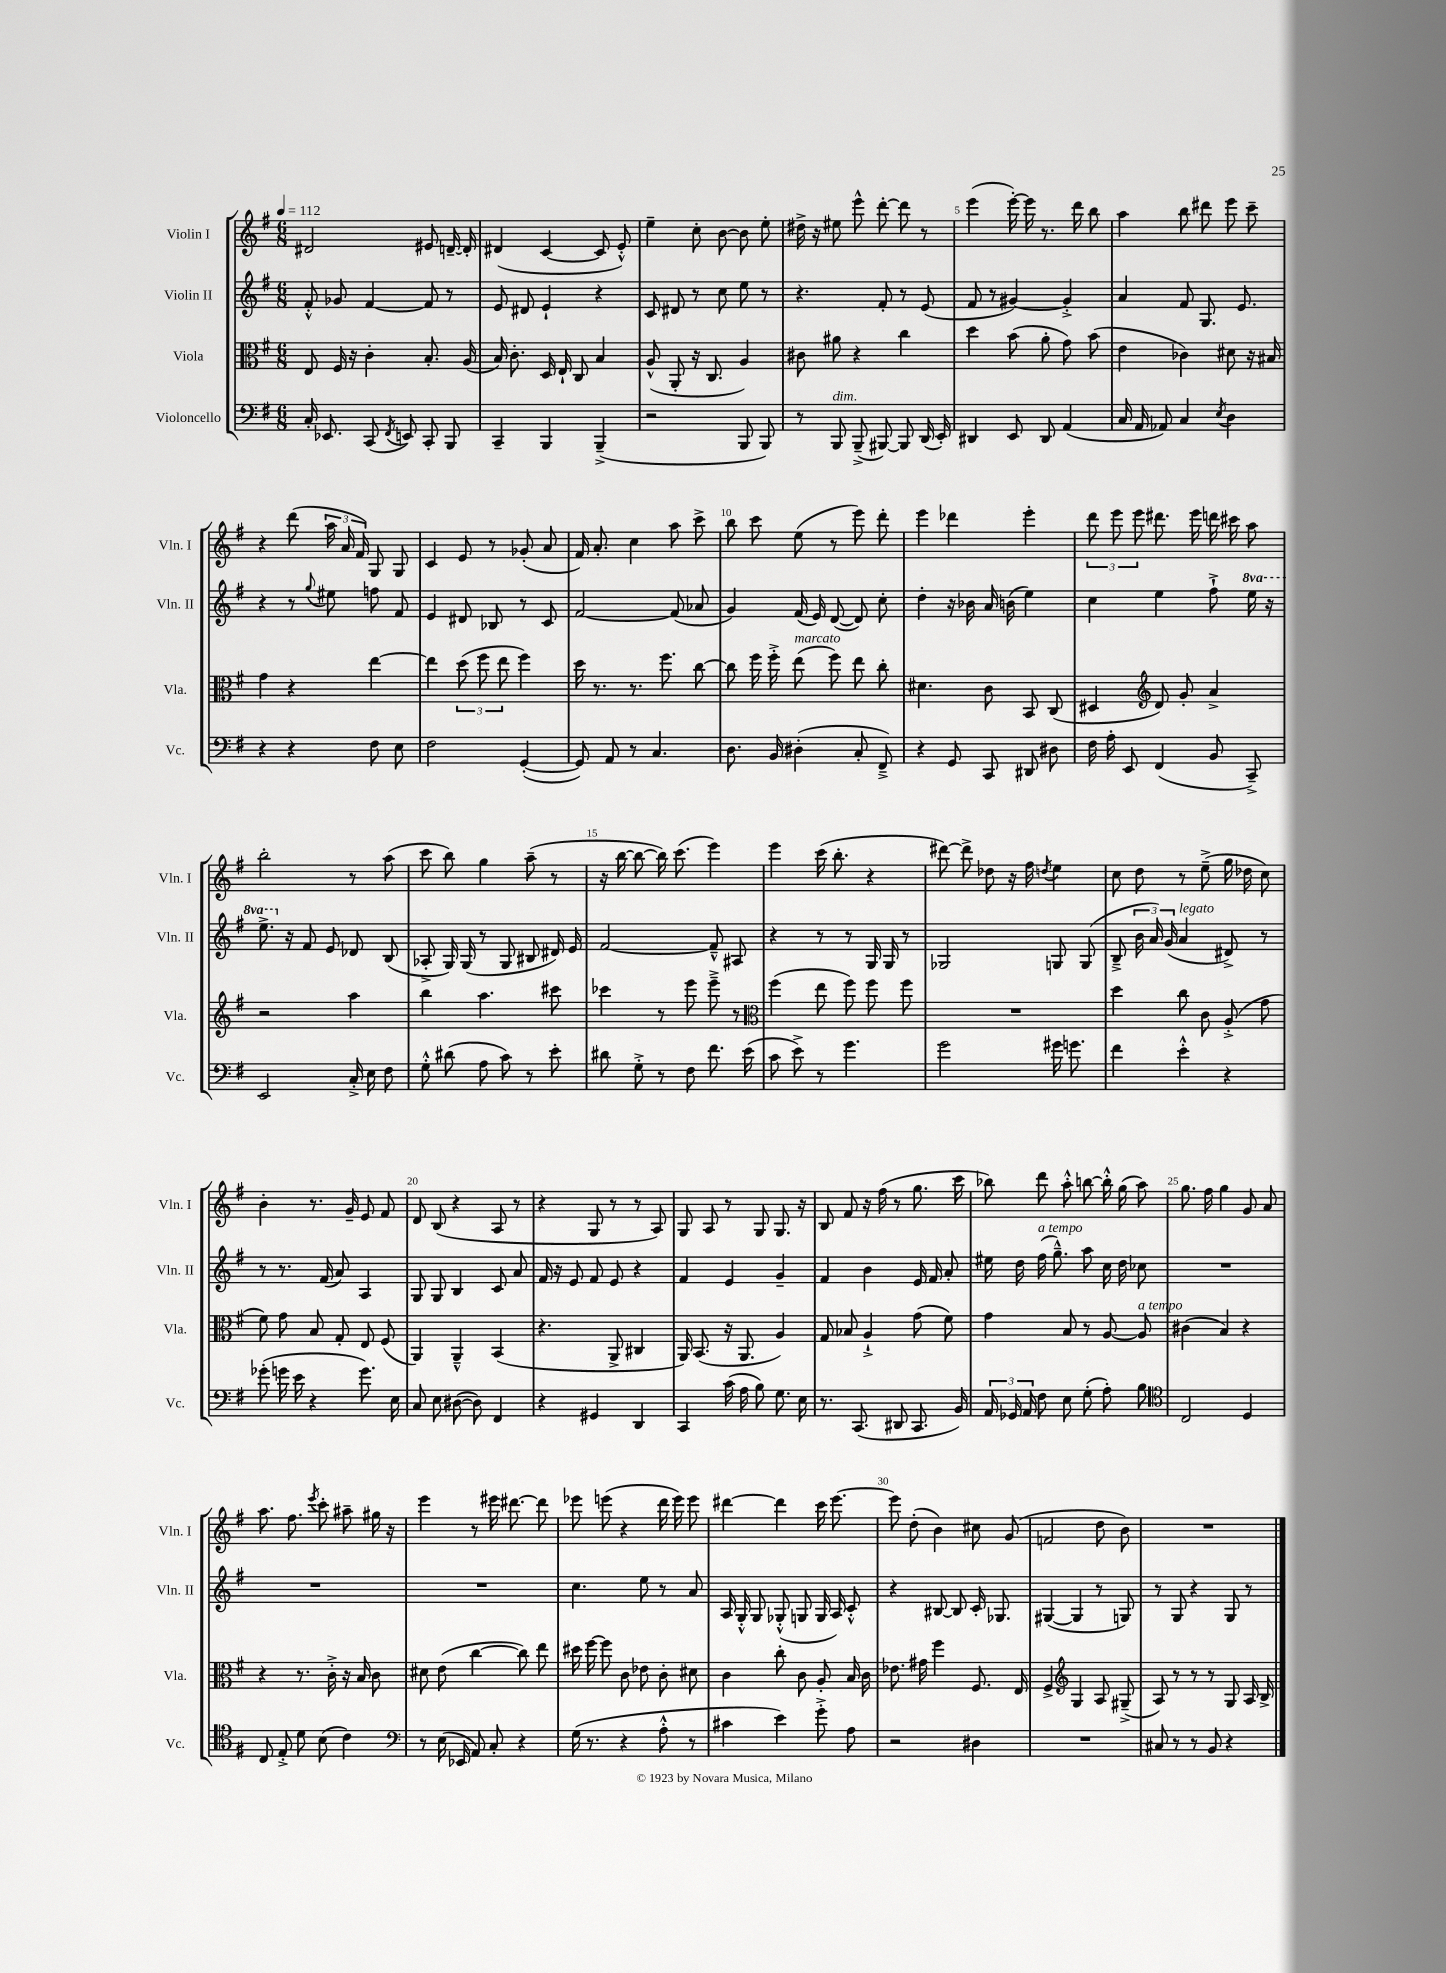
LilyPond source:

<<
\new StaffGroup <<
\new Staff = "s0" \with { instrumentName = "Violin I" shortInstrumentName = "Vln. I" } {
    \clef treble \key g \major \numericTimeSignature \time 6/8 \tempo 4 = 112
    \autoBeamOff dis'2 eis'8 d'16~-- d'16-. |
    dis'4( c'4~ c'8 e'8-.-^) |
    e''4-- c''8-. b'8~ b'8 e''8-. |
    dis''16-> r16 eis''8 e'''8-^ d'''8~-. d'''8 r8 |
    e'''4( e'''16~-.) e'''16 r8. d'''16 b''8 |
    a''4 b''8 dis'''8 e'''8 c'''8-- |
    r4 d'''8( \tuplet 3/2 { a''16 a'16 fis'16) } g8 g8 |
    c'4 e'8 r8 ges'8-.( a'8 |
    fis'16) a'8.-. c''4 a''8 c'''8-> |
    b''8 c'''8 e''8( r8 e'''8) d'''8-. |
    e'''4 des'''4 e'''4-. |
    \tuplet 3/2 { d'''8 e'''8 e'''8 } dis'''8. e'''16 d'''16 cis'''16 a''8 |
    b''2-. r8 a''8( |
    c'''8 b''8) g''4 a''8--( r8 |
    r16 b''16~ b''8~ b''16) c'''8.( e'''4) |
    e'''4 c'''16( b''8.-. r4 |
    dis'''8~) dis'''8-> des''8 r16 fis''16 \acciaccatura { d''8 } e''4 |
    c''8 d''8 r8 e''8--->( g''16 des''16 c''8) |
    b'4-. r8. g'16-- e'8 fis'8 |
    d'8 b8( r4 a8 r8 |
    r4 g8 r8 r8 a8) |
    g8 a8 r8 g8 g8. r16 |
    b8 fis'8 r16 fis''16( r8 g''8. c'''16 |
    bes''8) d'''8 a''8-.-^ b''8~ b''16-.-^ g''16( a''8) |
    g''8. fis''16 g''4 g'8 a'8 |
    a''8. fis''8. \acciaccatura { e'''8 } c'''8-. ais''8-- gis''16 r16 |
    e'''4 r8 eis'''16 dis'''8.~ dis'''8 |
    ees'''8 e'''8( r4 d'''16 e'''16) e'''8 |
    dis'''4~ dis'''4 c'''16 e'''8.~ |
    e'''8 d''8-.( b'4) cis''8 g'8( |
    f'2 d''8 b'8) |
    R2. \bar "|." |
}
\new Staff = "s1" \with { instrumentName = "Violin II" shortInstrumentName = "Vln. II" } {
    \clef treble \key g \major \numericTimeSignature \time 6/8 \set Staff.ottavationMarkups = #ottavation-simple-ordinals
    \autoBeamOff fis'8-.-^ ges'8 fis'4~ fis'8 r8 |
    e'8 dis'8 e'4-! r4 |
    c'8 dis'8 r8 c''8 e''8 r8 |
    r4. fis'8-. r8 e'8( |
    fis'8 r8 gis'4~) gis'4-.-> |
    a'4 fis'8 g8. e'8. |
    r4 r8 \appoggiatura { g''8 } eis''8 f''8 fis'8 |
    e'4 dis'8 bes8 r8 c'8 |
    fis'2~ fis'8( aes'8 |
    g'4) fis'16( e'16) d'8~( d'8) c''8-. |
    d''4-. r16 bes'16 a'16 b'16( e''4) |
    c''4 e''4 fis''8-!-> \ottava #1 e'''16 r16 |
    e'''8.-> \ottava #0 r16 fis'8 e'8 des'8 b8( |
    aes8-.-> g16) g16( r8 g8 bis8 dis'16) e'16 |
    fis'2~ fis'8---^ ais8 |
    r4 r8 r8 g16 g16 r8 |
    ges2 g8 g8( |
    b8---> \tuplet 3/2 { b'16 a'16) g'16( } a'4^\markup { \italic "legato" } dis'8->) r8 |
    r8 r8. fis'16( a'8) a4 |
    g8 g8 b4 c'8 a'8 |
    fis'16 r16 e'8 fis'8 e'8 r4 |
    fis'4 e'4 g'4-- |
    fis'4 b'4 e'16 fis'16 a'8-. |
    eis''16 d''16 fis''16^\markup { \italic "a tempo" }( g''8.---^) a''8 c''16 d''16 ces''8 |
    R2. |
    R2. |
    R2. |
    c''4. e''8 r8 a'8 |
    a16 g16-.-^ g8 ges8-.-^( g8 g16 a16) c'8-.-^ |
    r4 bis8~ bis8 c'16-. ges8. |
    gis4~( gis4 r8 g8) |
    r8 g8 r4 g8 r8 \bar "|." |
}
\new Staff = "s2" \with { instrumentName = "Viola" shortInstrumentName = "Vla." } {
    \clef alto \key g \major \numericTimeSignature \time 6/8
    \autoBeamOff e8 fis16 r16 c'4-. b8.-. a16( |
    b16) c'8.-. d16 e16-! c8 b4 |
    a8-^( a,8-. r16 c8. a4) |
    cis'8 ais'8 r4 c''4 |
    d''4 b'8( a'8-. g'8) b'8( |
    e'4 ces'4) dis'8 r16 bis16 |
    g'4 r4 e''4~ |
    e''4 \tuplet 3/2 { d''8( fis''8 e''8 } fis''4) |
    d''16 r8. r8. fis''8. c''8~ |
    c''8 fis''16 fis''16-.-> e''8^\markup { \italic "marcato" }( fis''8) e''8 c''8-. |
    dis'4. c'8 b,8 c8( |
    dis4 \clef treble d'8) g'8-. a'4-> |
    r2 a''4 |
    b''4 a''4. cis'''8 |
    ces'''4 r8 e'''8 e'''8---> r8 |
    \clef alto fis''4( e''8 fis''8) fis''8 fis''8 |
    R2. |
    d''4 c''8 c'8 a8-.->( g'8 |
    fis'8) g'8 b8 g8-. e8 fis8( |
    a,4) a,4---^ b,4( |
    r4. a,8-> cis4 |
    a,16) b,8.( r16 a,8. a4) |
    g8 bes8 a4-!-> g'8( fis'8) |
    g'4 b8 r8 a8~ a8^\markup { \italic "a tempo" } |
    cis'4( b4) r4 |
    r4 r8. c'16-.-> r16 b16 c'8 |
    dis'8 e'8( c''4~ c''8) e''8 |
    dis''16 fis''16~ fis''8 c'8 ees'8 c'8-. dis'8 |
    c'4 c''8-. c'8 a8-. b16 c'16 |
    ees'8. gis'16 fis''4 fis8. e16 |
    fis4-> \clef treble g4 a8 gis8--->( |
    a8) r8 r8 r8 g8 a16 b16-> \bar "|." |
}
\new Staff = "s3" \with { instrumentName = "Violoncello" shortInstrumentName = "Vc." } {
    \clef bass \key g \major \numericTimeSignature \time 6/8
    \autoBeamOff c16-. ees,8. c,8( \acciaccatura { fis,8 } e,8) c,8-. b,,8 |
    c,4-- b,,4 b,,4--->( |
    r2 b,,8 b,,8) |
    r8 b,,8^\markup { \italic "dim." } b,,8--->( bis,,8~) bis,,8 d,16( e,16-.) |
    dis,4 e,8 dis,8 a,4( |
    c16 a,16 aes,8) c4 \acciaccatura { e8 } d4 |
    r4 r4 fis8 e8 |
    fis2 g,4~-.( |
    g,8) a,8 r8 c4. |
    d8. b,16 dis4-.( c8-. fis,8--->) |
    r4 g,8 c,8 dis,8 dis8 |
    fis16 a16-. e,8 fis,4( b,8 c,8--->) |
    e,2 c16-.-> e16 fis8 |
    g8-.-^ dis'8( a8 c'8) r8 e'8-. |
    dis'8 g8-.-> r8 fis8 fis'8. e'16( |
    c'8 e'8->) r8 g'4. |
    g'2 gis'16 g'8. |
    fis'4 e'4-.-^ r4 |
    ges'8-.( g'16 e'16 r4 g'8.) e16 |
    c8 e8 dis8~( dis8) fis,4 |
    r4 gis,4 d,4 |
    c,4 c'16( a16 b8) g8. e16 |
    r8. c,8.( dis,8 c,8. b,16) |
    \tuplet 3/2 { a,16 ges,16 a,16 } fis8 e8 g8-.( a8-.) b8 |
    \clef tenor c2 d4 |
    c8 e8-.-> d'8 b8( c'4) |
    \clef bass r8 e16( ees,16 a,8) c8-. r4 |
    g16( r8. r4 a8-.-^ r8 |
    cis'4 e'4) g'8-.-> a8 |
    r2 dis4 |
    R2. |
    cis8 r8 r8 b,8 r4 \bar "|." |
}
>>
>>
\layout { \context { \Score \override BarNumber.break-visibility = ##(#f #t #t) barNumberVisibility = #(every-nth-bar-number-visible 5) } }
